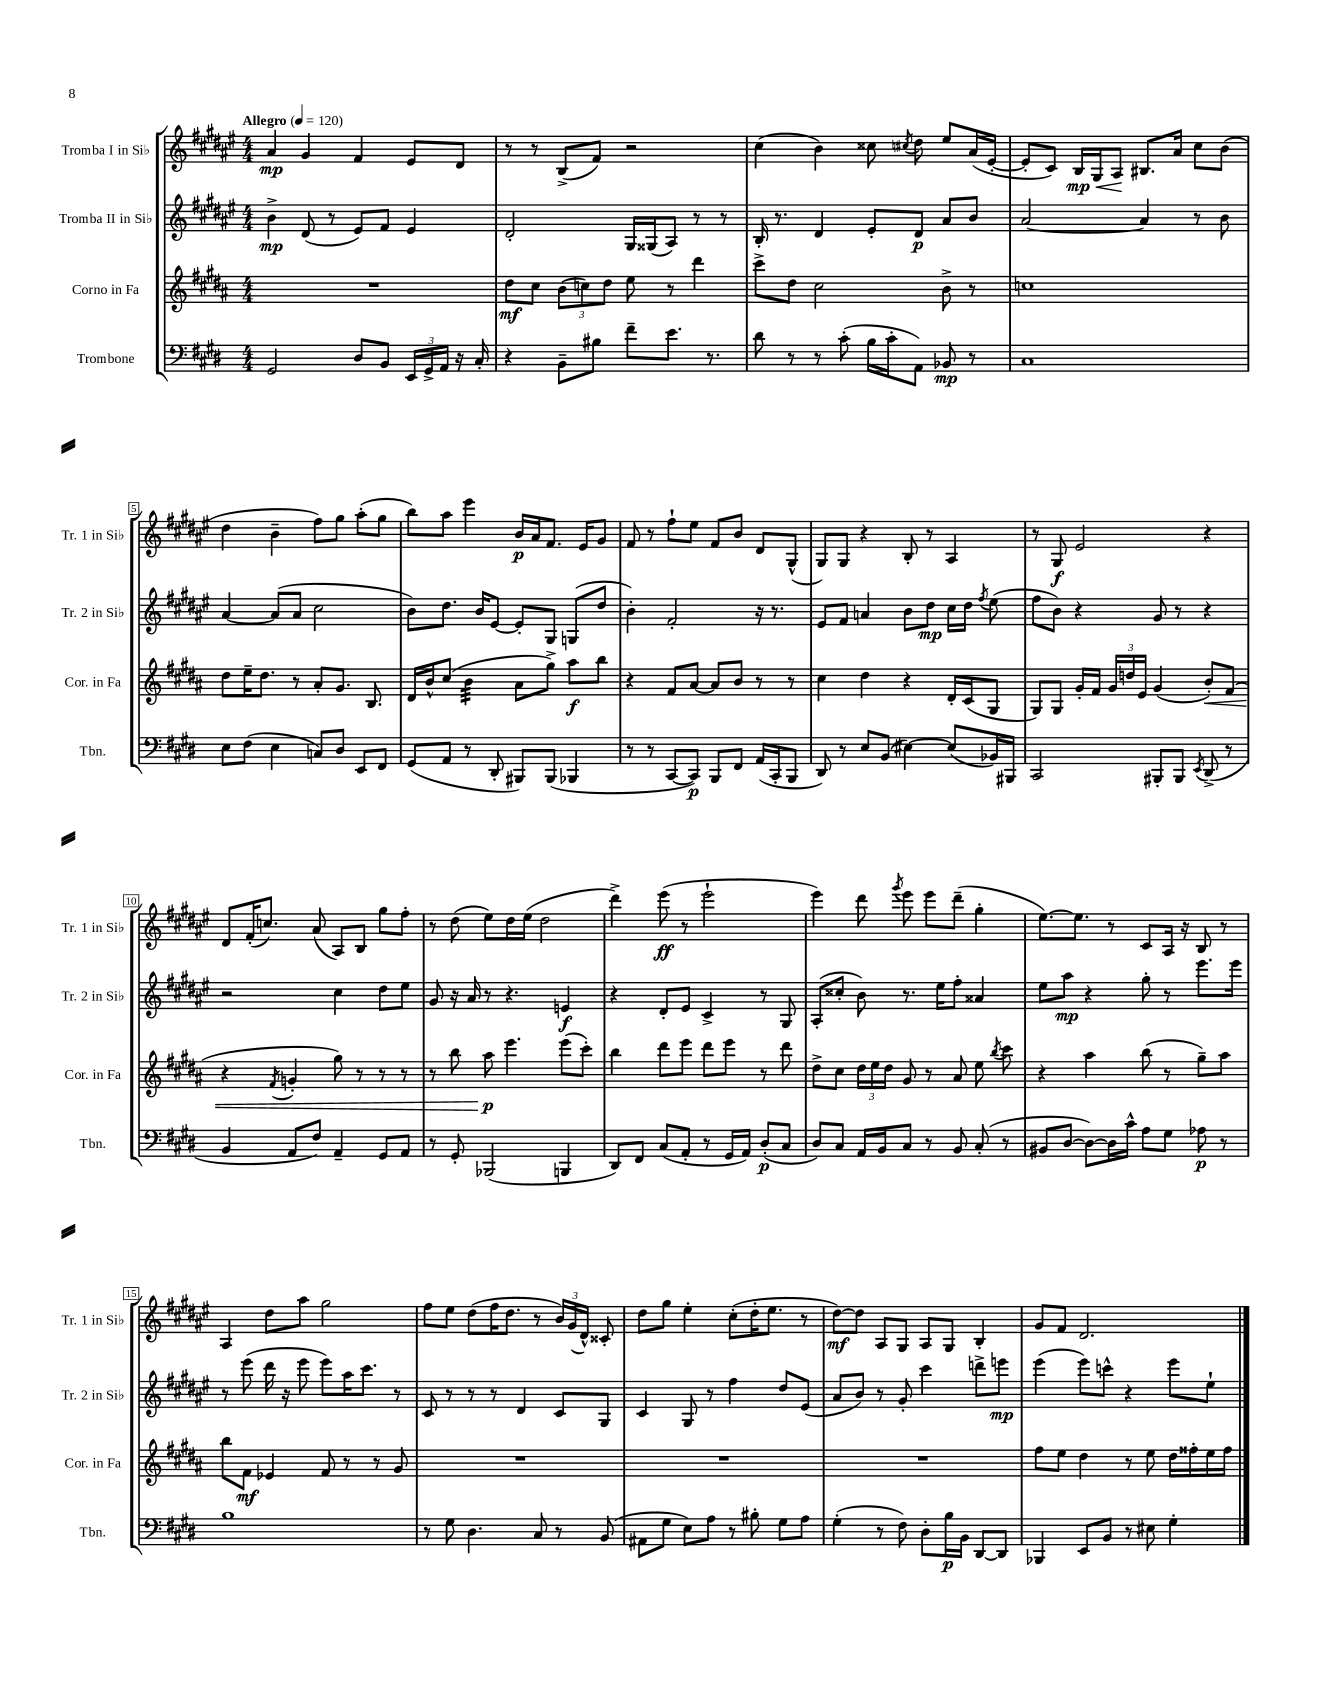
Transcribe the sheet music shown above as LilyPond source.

<<
\new StaffGroup <<
\new Staff = "s0" \with { instrumentName = "Tromba I in Sib" shortInstrumentName = "Tr. 1 in Sib" } {
    \clef treble \key fis \major \numericTimeSignature \time 4/4 \tempo "Allegro" 4 = 120
    \autoBeamOff ais'4\mp gis'4 fis'4 eis'8[ dis'8] |
    r8 r8 b8[->( fis'8]) r2 |
    cis''4( b'4) cisis''8 \acciaccatura { cis''8 } dis''8 eis''8[ ais'16( eis'16]~-. |
    eis'8[-. cis'8]) b16[\mp\< gis16 ais8]\! bis8.[ ais'16] cis''8[ b'8]( |
    dis''4 b'4-- fis''8[) gis''8] ais''8[-.( gis''8] |
    b''8[) ais''8] eis'''4 b'16[\p ais'16 fis'8.] eis'16[ gis'8] |
    fis'8 r8 fis''8[-! eis''8] fis'8[ b'8] dis'8[ gis8]-^( |
    gis8[) gis8] r4 b8-. r8 ais4 |
    r8 gis8\f eis'2 r4 |
    dis'8[ fis'16-.( c''8.]) ais'8( ais8[) b8] gis''8[ fis''8]-. |
    r8 dis''8( eis''8[) dis''16 eis''16]( dis''2 |
    dis'''4->) eis'''8\ff( r8 eis'''2-! |
    eis'''4) dis'''8 \acciaccatura { gis'''8 } eis'''8 eis'''8[ dis'''8]--( gis''4-. |
    eis''8.[~) eis''8.] r8 cis'8[ ais16] r16 b8 r8 |
    ais4 dis''8[ ais''8] gis''2 |
    fis''8[ eis''8] dis''8[( fis''16 dis''8.] r8 \tuplet 3/2 { b'16[) gis'16( dis'16]-^) } cisis'8-. |
    dis''8[ gis''8] eis''4-. cis''8[-.( dis''16-. eis''8.] r8 |
    dis''8[~\mf) dis''8] ais8[ gis8] ais8[ gis8] b4-. |
    gis'8[ fis'8] dis'2. \bar "|." |
}
\new Staff = "s1" \with { instrumentName = "Tromba II in Sib" shortInstrumentName = "Tr. 2 in Sib" } {
    \clef treble \key fis \major \numericTimeSignature \time 4/4
    \autoBeamOff b'4->\mp dis'8( r8 eis'8[) fis'8] eis'4 |
    dis'2-. gis16[ gisis16( ais8]) r8 r8 |
    b16-. r8. dis'4 eis'8[-. dis'8]\p ais'8[ b'8] |
    ais'2~ ais'4 r8 b'8 |
    ais'4~ ais'8[( ais'8] cis''2 |
    b'8[) dis''8.] b'16[ eis'8]~ eis'8[-. gis8] g8[( dis''8] |
    b'4-.) fis'2-. r16 r8. |
    eis'8[ fis'8] a'4 b'8[ dis''8]\mp cis''16[ dis''16] \acciaccatura { fis''8 } eis''8( |
    fis''8[ b'8]) r4 gis'8 r8 r4 |
    r2 cis''4 dis''8[ eis''8] |
    gis'8 r16 ais'16 r8 r4. e'4\f |
    r4 dis'8[-. eis'8] cis'4-> r8 gis8 |
    ais8[-.( cisis''8]-. b'8) r8. eis''16[ fis''8]-. aisis'4 |
    eis''8[ ais''8]\mp r4 gis''8-. r8 eis'''8.[ eis'''16] |
    r8 eis'''8( dis'''16 r16 eis'''8 eis'''8[) ais''16 cis'''8.] r8 |
    cis'8 r8 r8 r8 dis'4 cis'8[ gis8] |
    cis'4 gis8 r8 fis''4 dis''8[ eis'8]( |
    ais'8[ b'8]) r8 gis'8-. cis'''4 d'''8[-> e'''8]\mp |
    eis'''4( eis'''8[) c'''8]-^ r4 eis'''8[ eis''8]-! \bar "|." |
}
\new Staff = "s2" \with { instrumentName = "Corno in Fa" shortInstrumentName = "Cor. in Fa" } {
    \clef treble \key b \major \numericTimeSignature \time 4/4
    \autoBeamOff R1 |
    dis''8[\mf cis''8] \tuplet 3/2 { b'8[( c''8) dis''8] } e''8 r8 dis'''4 |
    cis'''8[-> dis''8] cis''2 b'8-> r8 |
    c''1 |
    dis''8[ e''16-- dis''8.] r8 ais'8[-. gis'8.] b8. |
    dis'16[ b'16-^ cis''8]( b'4:32 ais'8[ gis''8]->) ais''8[\f b''8] |
    r4 fis'8[ ais'8]~ ais'8[ b'8] r8 r8 |
    cis''4 dis''4 r4 dis'16[-. cis'16( gis8] |
    gis8[) gis8] gis'16[-. fis'16] \tuplet 3/2 { gis'16[ d''16 e'16] } gis'4( b'8[-.\<) fis'8]( |
    r4 \acciaccatura { fis'8 } g'4-. gis''8) r8 r8 r8 |
    r8 b''8 ais''8\p\! e'''4. e'''8[( cis'''8]-.) |
    b''4 dis'''8[ e'''8] dis'''8[ e'''8] r8 dis'''8 |
    dis''8[-> cis''8] \tuplet 3/2 { dis''16[ e''16 dis''16] } gis'8 r8 ais'8 e''8 \acciaccatura { b''8 } cis'''8 |
    r4 ais''4 b''8( r8 gis''8[--) ais''8] |
    b''8[ fis'8]\mf ees'4 fis'8 r8 r8 gis'8 |
    R1 |
    R1 |
    R1 |
    fis''8[ e''8] dis''4 r8 e''8 dis''16[ fisis''16-. e''16 fisis''16] \bar "|." |
}
\new Staff = "s3" \with { instrumentName = "Trombone" shortInstrumentName = "Tbn." } {
    \clef bass \key e \major \numericTimeSignature \time 4/4
    \autoBeamOff gis,2 dis8[ b,8] \tuplet 3/2 { e,16[ gis,16-> a,16] } r16 cis16-. |
    r4 b,8[-- bis8] fis'8[-- e'8.] r8. |
    dis'8 r8 r8 cis'8-.( b16[ cis'16-. a,8]) bes,8\mp r8 |
    cis1 |
    e8[ fis8]( e4 c8[) dis8] e,8[ fis,8] |
    gis,8[( a,8] r8 dis,8-. bis,,8[) bis,,8]( bes,,4 |
    r8 r8 cis,8[~ cis,8]\p) b,,8[ fis,8] a,16[( cis,16-. b,,8] |
    dis,8) r8 e8[ b,8]( eis4~) eis8[( bes,16) bis,,16] |
    cis,2 bis,,8[-. bis,,8] \acciaccatura { e,8 } dis,8->( r8 |
    b,4 a,8[ fis8]) a,4-- gis,8[ a,8] |
    r8 gis,8-. bes,,2( b,,4 |
    dis,8[) fis,8] cis8[( a,8]-. r8 gis,16[ a,16]) dis8[-.\p( cis8] |
    dis8[) cis8] a,16[ b,16 cis8] r8 b,8 cis8-.( r8 |
    bis,8[ dis8]~ dis8[~) dis16 cis'16]-^ a8[ gis8] aes8\p r8 |
    b1 |
    r8 gis8 dis4. cis8 r8 b,8( |
    ais,8[ gis8] e8[) a8] r8 bis8-. gis8[ a8] |
    gis4-.( r8 fis8) dis8[-. b16\p b,16] dis,8[~ dis,8] |
    bes,,4 e,8[ b,8] r8 eis8 gis4-. \bar "|." |
}
>>
>>
\layout { \context { \Score \override BarNumber.stencil = #(make-stencil-boxer 0.1 0.3 ly:text-interface::print) } }
